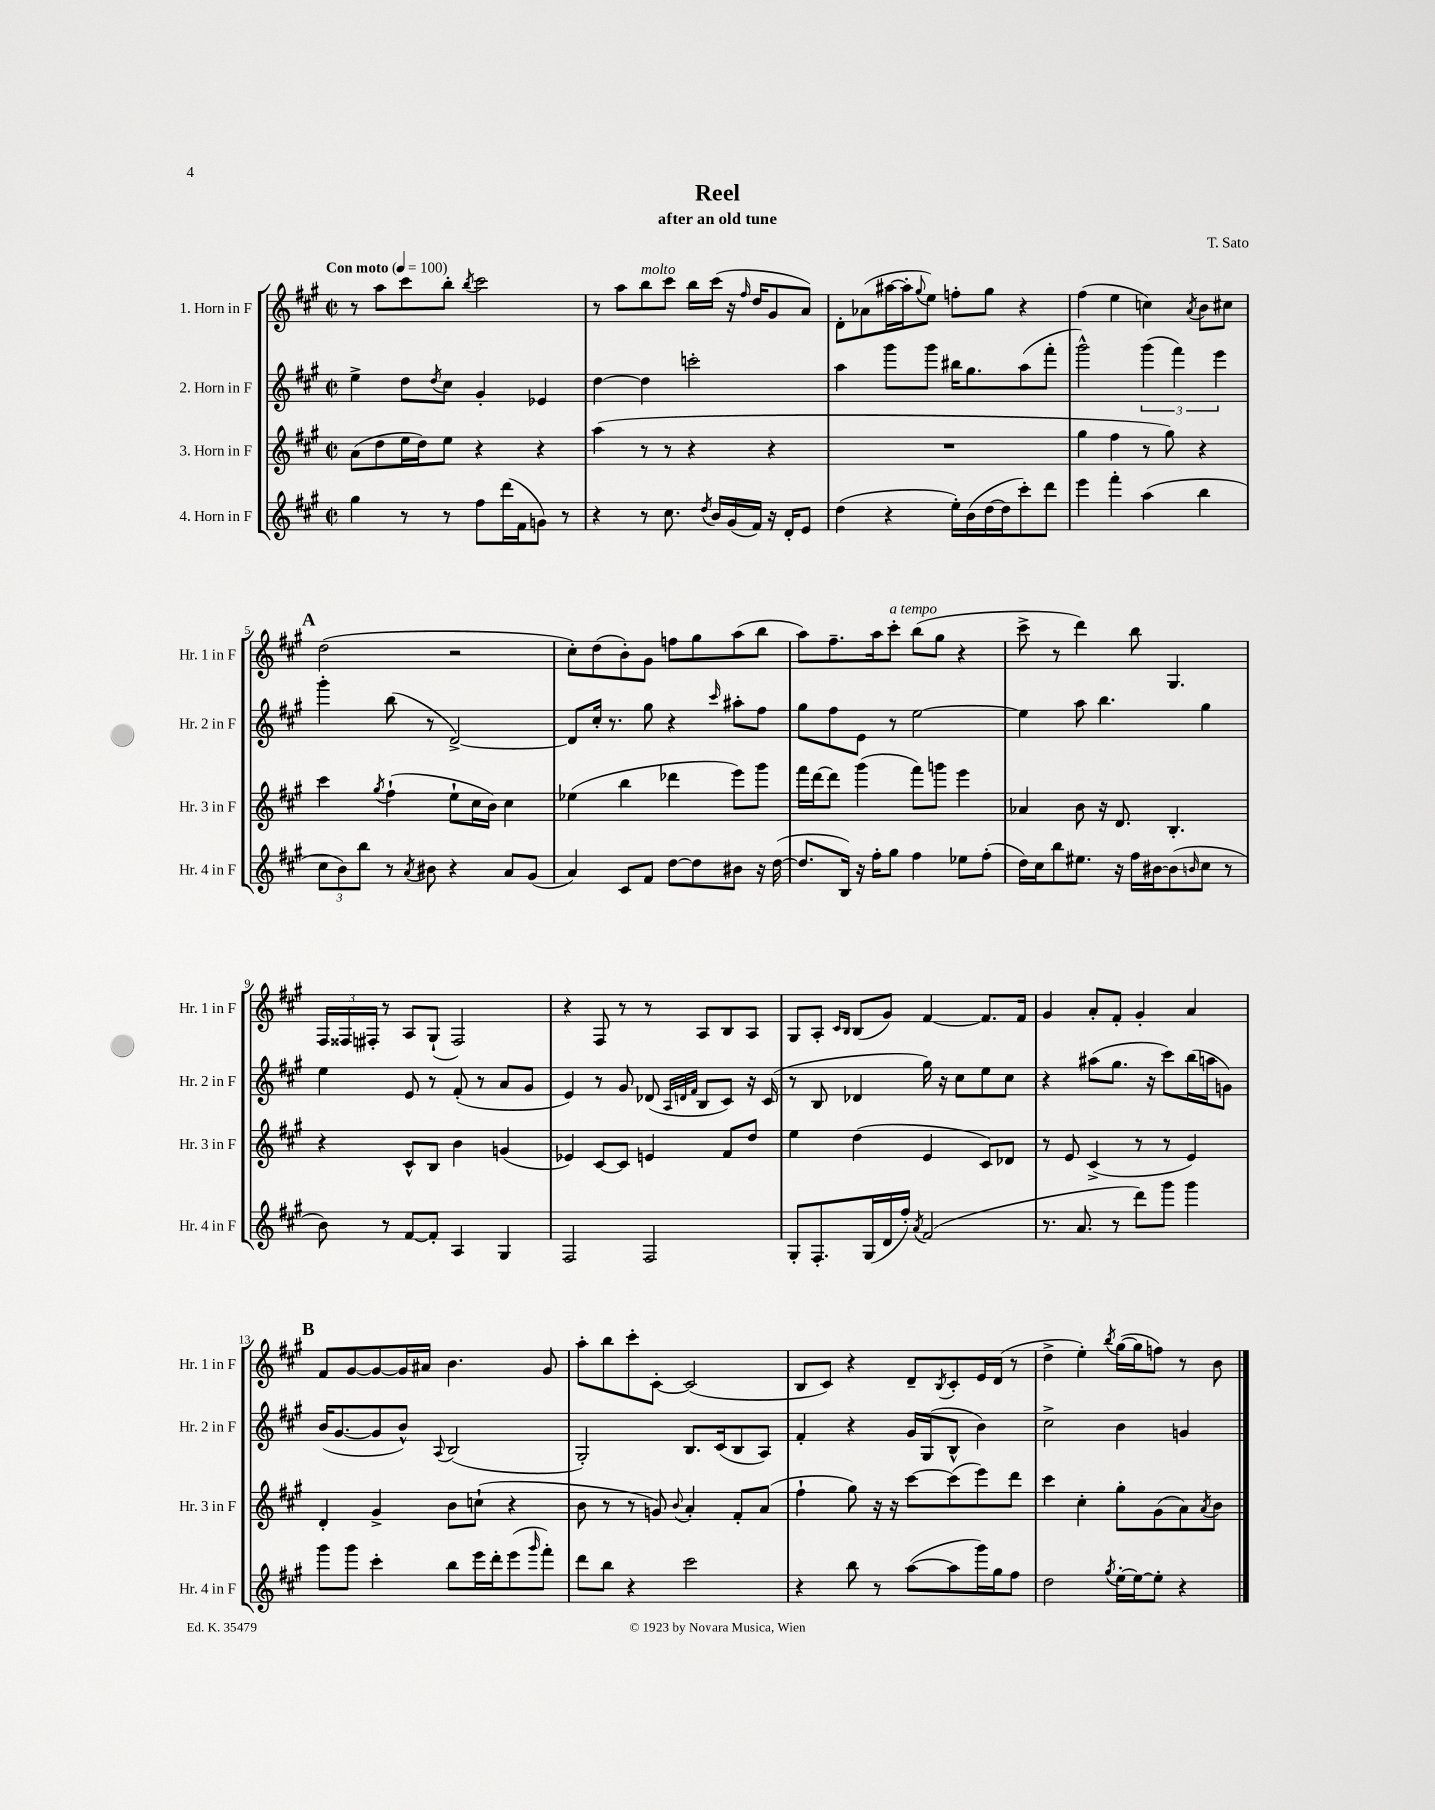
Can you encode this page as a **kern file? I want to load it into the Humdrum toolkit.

**kern	**kern	**kern	**kern
*part4	*part3	*part2	*part1
*staff4	*staff3	*staff2	*staff1
*I"4. Horn in F	*I"3. Horn in F	*I"2. Horn in F	*I"1. Horn in F
*I'Hr. 4 in F	*I'Hr. 3 in F	*I'Hr. 2 in F	*I'Hr. 1 in F
*clefG2	*clefG2	*clefG2	*clefG2
*k[f#c#g#]	*k[f#c#g#]	*k[f#c#g#]	*k[f#c#g#]
*M2/2	*M2/2	*M2/2	*M2/2
*met(c|)	*met(c|)	*met(c|)	*met(c|)
*MM100	*MM100	*MM100	*MM100
=1	=1	=1	=1
!	!	!	!LO:TX:a:B:t=Con moto
4gg#\	(8a\L	4ee^\	8r
.	8dd\	.	8aa\L
8r	16ee\L	8dd\L	8ccc#\
.	16dd\J)	.	.
.	.	8qdd/	.
8r	8ee\J	8cc#\J	8bb'\J
.	.	.	8qbb/
8ff#\L	4r	4g#'/	2ccc#\
(16ddd\L	.	.	.
16f#\J	.	.	.
8gn\J)	4r	4e-X/	.
8r	.	.	.
=2	=2	=2	=2
4r	(4aa\	[4dd\	8r
.	.	.	8aa\L
!	!	!	!LO:TX:a:i:t=molto
8r	8r	4dd\]	8bb\
8.cc#\	8r	.	8ccc#\J
.	4r	2cccn'\	16bb\LL
8qdd/	.	.	.
16b/LL	.	.	(16ccc#\JJ
(16g#/	.	.	16r
.	.	.	16qqff#/
16f#/JJ)	.	.	16dd/KL
16r	4r	.	8g#/
16d'/KL	.	.	.
8e/J	.	.	8a/J)
=3	=3	=3	=3
(4dd\	1r	4aa\	8d'\L
.	.	.	(8a-X\
4r	.	8ggg#\L	[16aa#X\L
.	.	.	16aa#'\J]
.	.	.	8qqgg#/
.	.	8ggg#\J	8ee\J)
16ee'\LL)	.	16bb#X\KL	8ffn'\L
(16b\	.	8.gg#\	.
[16dd\	.	.	8gg#\J
16dd\J]	.	.	.
8ccc#'\)	.	(8aa\	4r
8ddd\J	.	8fff#'\J	.
=4	=4	=4	=4
4eee\	4gg#\	2ggg#^^\)	(4ff#\
4fff#'\	4ff#\	.	4ee\
(4aa\	8r	(6ggg#\	4ccn\)
.	8gg#\)	.	.
.	.	6fff#\)	.
.	.	.	8qa/
4bb\	4r	.	8b\L
.	.	6eee\	.
.	.	.	8cc#X\J
!!LO:LB:g=z
!!LO:REH:place=s1:t=A
=5	=5	=5	=5
12cc#\L	4ccc#\	4ggg#'\	(2dd\
12b\)	.	.	.
12bb\J	.	.	.
.	8qgg#/	.	.
8r	(4ff#`\	(8bb\	.
8qa/	.	.	.
8b#X\	.	8r	.
4r	8ee`\L	[2d^/)	2r
.	16cc#\L	.	.
.	16b\JJ)	.	.
8a/L	4cc#\	.	.
(8g#/J	.	.	.
=6	=6	=6	=6
4a/)	(4ee-X\	8d/L]	8cc#'\L)
.	.	16cc#'/Jk	(8dd\
.	.	8.r	.
8c#/L	4bb\	.	8b'\)
8f#/J	.	8gg#\	8g#\J
[8dd\L	4ddd-X\	4r	8ffn\L
8dd\]	.	.	8gg#\
.	.	16qqccc#/	.
8b#X\J	8eee\L)	8aa#X'\L	(8aa\
16r	8ggg#\J	8ff#\J	8bb\J
([16dd\	.	.	.
=7	=7	=7	=7
8.dd/L]	16fff#\LL	8gg#\L	8aa\L)
.	[16ddd\J	.	.
.	8ddd\J]	8ff#\	8.ff#~\
16B/Jk)	.	.	.
16r	(4ggg#\	8e\J	.
16ff#'\KL	.	.	16aa\k
!	!	!	!LO:TX:a:i:t=a tempo
8gg#\J	.	8r	8ccc#'\J
4ff#\	8fff#\L)	[2ee\	(8bb\L
.	8gggn\J	.	8gg#\J
8ee-X\L	4eee\	.	4r
(8ff#'\J	.	.	.
=8	=8	=8	=8
16dd\LL)	4a-X/	4ee\]	8ccc#^\
16cc#\J	.	.	.
8bb\	.	.	8r
8.ee#X\J	8b\	8aa\	4ddd\)
.	16r	4.bb\	.
16r	8.d/	.	.
16ff#\LL	.	.	8bb\
[16b#X\J	.	.	.
(8b#\]	4.B'/	.	4.G#/
16qqbn/	.	.	.
8cc#\J	.	4gg#\	.
8r	.	.	.
!!LO:LB:g=z
=9	=9	=9	=9
8b\)	4r	4ee\	24F#/LL
.	.	.	24F##X/
.	.	.	24F#X'/JJ
8r	.	.	8r
[8f#/L	8c#^^/L	8e/	8A/L
8f#'/J]	8B/J	8r	(8G#`/J
4A/	4b\	(8f#'/	2F#/)
.	.	8r	.
4G#/	(4gn/	8a/L	.
.	.	8g#/J	.
=10	=10	=10	=10
2F#/	4e-X/)	4e/)	4r
.	[8c#/L	8r	8F#/
.	8c#/J]	8g#/	8r
2F#/	4en/	(8d-X/	8r
.	.	32qqA/LLL	.
.	.	32qqdn/	.
.	.	32qqf#/JJJ	.
.	.	8B/L	8A/L
.	8f#/L	8c#/J)	8B/
.	8dd/J	16r	8A/J
.	.	(16c#/	.
=11	=11	=11	=11
8G#'/L	4ee\	8r	8G#/L
8.F#'/	.	8B/	8A'/J
.	.	.	16qqc#/LL
.	.	.	16qqB/JJ
.	(4dd\	4d-X/	(8B/L
(16G#/L	.	.	.
16d/	.	.	8g#/J)
16ff#'/JJ)	.	.	.
8qa/	.	.	.
(2f#/	4e/	16gg#\)	[4f#/
.	.	16r	.
.	.	8cc#\L	.
.	8c#/L)	8ee\	8.f#/L]
.	8d-X/J	8cc#\J	.
.	.	.	16f#/Jk
=12	=12	=12	=12
8.r	8r	4r	4g#/
.	8e/	.	.
8.a/	.	.	.
.	(4c#^/	(8aa#X\L	8a'/L
8r	.	8.gg#\J	8f#'/J
8ddd\L)	8r	.	4g#'/
.	.	16r	.
8ggg#\J	8r	8ccc#\L)	.
4ggg#\	4e/)	(16bb\L	4a/
.	.	16aan\J	.
.	.	8gn\J)	.
!!LO:LB:g=z
!!LO:REH:place=s1:t=B
=13	=13	=13	=13
8ggg#\L	4d'/	(16b/KL	8f#/L
.	.	[8.g#/	.
8ggg#\J	.	.	[8g#/
4ccc#'\	4g#^/	8g#/]	8g#/_
.	.	8b^^/J)	16g#/L]
.	.	.	16a#X/JJ
.	.	8qqA/	.
8bb\L	8b\L	(2B/	4.b\
16eee\L	(8ccn`\J	.	.
16ddd'\J	.	.	.
(8eee\	4r	.	.
16qqggg#/	.	.	.
8fff#'\J)	.	.	8g#/
=14	=14	=14	=14
8ddd\L	8b\	2G#'/)	8aa'\L
8bb\J	8r	.	8bb\
4r	8r	.	8ccc#'\
.	8gn/)	.	[8c#'\J
.	8qqb/	.	.
2ccc#\	4a'/	8.B/L	(2c#/]
.	.	(16c#/k	.
.	8f#'/L	8B/	.
.	(8a/J	8A/J)	.
=15	=15	=15	=15
4r	4ff#`\	4f#'/	8B/L
.	.	.	8c#/J)
8bb\	8gg#\)	4r	4r
8r	16r	.	.
.	16r	.	.
([8aa\L	[8ccc#\L	16g#/LL	8d~/L
.	.	(16G#/J	.
.	.	.	8qB/
8aa\]	(8ccc#\]	8B^^/J	8c#'/
16ggg#\L)	8eee\)	4b\)	16e/L
16gg#\J	.	.	(16d/JJ
8ff#\J	8ddd\J	.	8r
=16	=16	=16	=16
2dd\	4ccc#\	2cc#^\	4dd^\
.	4cc#'\	.	4ee'\)
8qgg#/	.	.	8qbb/
[16ee'\LL	8gg#'\L	4b\	([16gg#\LL
16ee\J_	.	.	16gg#\J]
8ee'\J]	(8g#\	.	8ffn\J)
4r	8a\)	4gn/	8r
.	8qa/	.	.
.	8b\J	.	8b\
==	==	==	==
*-	*-	*-	*-
